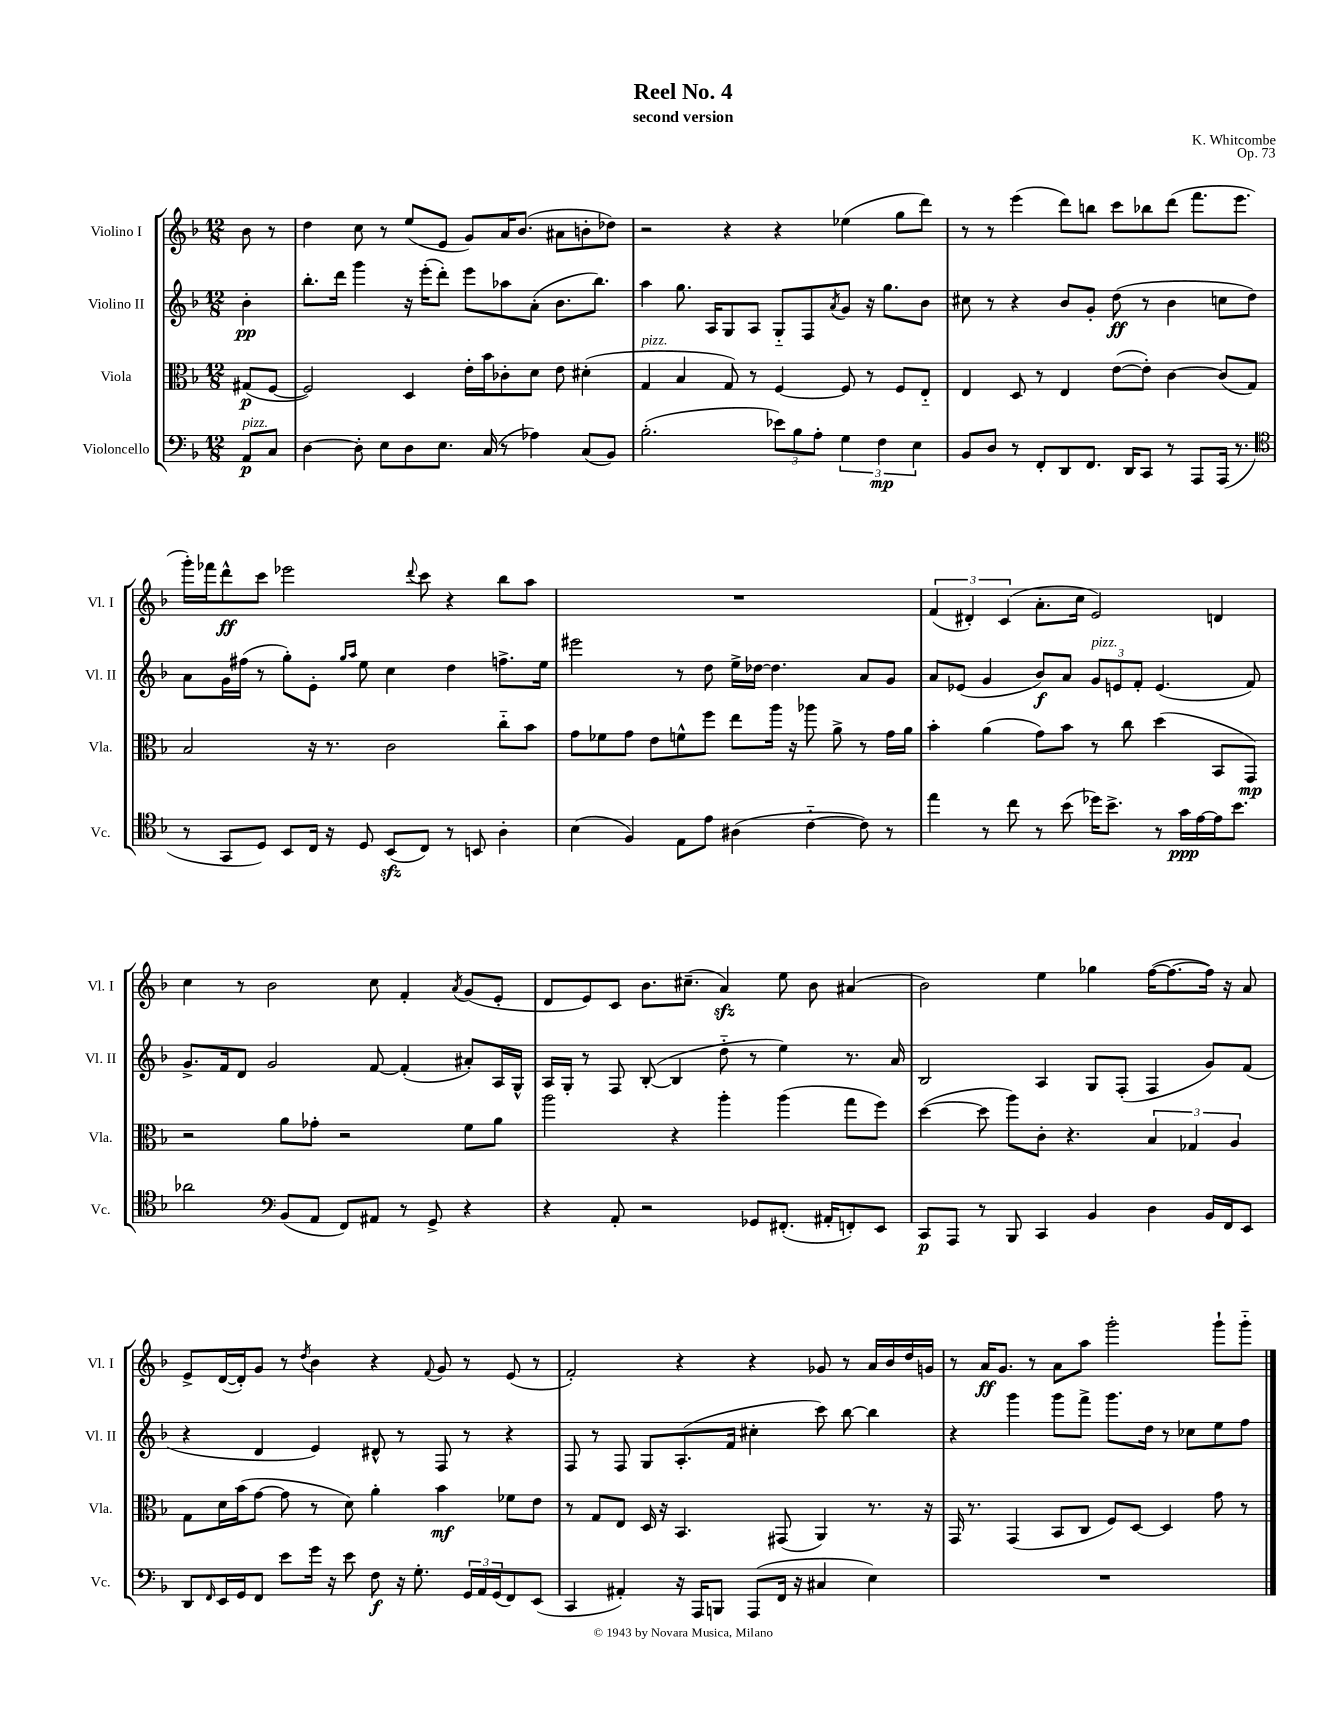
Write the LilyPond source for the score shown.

\header { title = "Reel No. 4" composer = "K. Whitcombe" subtitle = "second version" opus = "Op. 73" }
<<
\new StaffGroup <<
\new Staff = "s0" \with { instrumentName = "Violino I" shortInstrumentName = "Vl. I" } {
    \clef treble \key f \major \numericTimeSignature \time 12/8 \partial 4
    bes'8 r8 |
    d''4 c''8 r8 e''8( e'8 g'8) a'16 bes'8.( ais'8 b'8-. des''8) |
    r2 r4 r4 ees''4( g''8 d'''8) |
    r8 r8 e'''4( d'''8) b''8 c'''8 bes''8 d'''8( f'''8. e'''8. |
    g'''16-.) fes'''16 d'''8-^\ff c'''8 ees'''2 \appoggiatura { d'''8 } c'''8 r4 bes''8 a''8 |
    R1. |
    \tuplet 3/2 { f'4( dis'4-.) c'4( } a'8.-. c''16 e'2) d'4 |
    c''4 r8 bes'2 c''8 f'4-. \acciaccatura { a'8 } g'8( e'8-. |
    d'8 e'8) c'8 bes'8. cis''8.--( a'4\sfz) e''8 bes'8 ais'4( |
    bes'2) e''4 ges''4 f''16~( f''8.~ f''16) r16 a'8 |
    e'8-> d'16~( d'16-.) g'8 r8 \acciaccatura { d''8 } bes'4 r4 \appoggiatura { f'8 } g'8 r8 e'8( r8 |
    f'2-.) r4 r4 ges'8 r8 a'16 bes'16 d''16 g'16 |
    r8 a'16\ff g'8. r8 a'8 a''8 g'''2-. g'''8-! g'''8-_ \bar "|." |
}
\new Staff = "s1" \with { instrumentName = "Violino II" shortInstrumentName = "Vl. II" } {
    \clef treble \key f \major \numericTimeSignature \time 12/8 \partial 4
    bes'4-.\pp |
    bes''8.-. d'''16 g'''4 r16 e'''16-.( d'''8-.) e'''8 aes''8 a'8-.( bes'8. bes''8.) |
    a''4 g''8. a16 g8 a8 g8-_ f8 \acciaccatura { a'8 } g'8 r16 g''8. bes'8 |
    cis''8 r8 r4 bes'8 g'8-. d''8\ff( r8 bes'4 c''8 d''8) |
    a'8 g'16 fis''16( r8 g''8-.) e'8-. \grace { g''16 a''16 } e''8 c''4 d''4 f''8.-> e''16 |
    eis'''2 r8 d''8 e''16-> des''16~ des''4. a'8 g'8 |
    a'8 ees'8( g'4 bes'8\f) a'8 \tuplet 3/2 { g'8^\markup { \italic "pizz." } e'8 f'8-. } e'4.( f'8) |
    g'8.-> f'16 d'8 g'2 f'8~ f'4-.( ais'8-.) a16 g16-^ |
    a16 g16-. r8 f8 bes8~-.( bes4 d''8-_ r8 e''4) r8. a'16 |
    bes2 a4 g8 f8-.( f4 g'8) f'8( |
    r4 d'4 e'4) dis'8-^ r8 f8 r8 r4 |
    f8 r8 f8 g8 a8.-.( f'16 cis''4-. c'''8) bes''8~ bes''4 |
    r4 g'''4 g'''8 f'''8-> g'''8. d''16 r8 ces''8 e''8 f''8 \bar "|." |
}
\new Staff = "s2" \with { instrumentName = "Viola" shortInstrumentName = "Vla." } {
    \clef alto \key f \major \numericTimeSignature \time 12/8 \partial 4
    gis8\p( f8~ |
    f2) d4 e'16-. bes'16 ces'8-. d'8 e'8 dis'4-.( |
    g4^\markup { \italic "pizz." } bes4 g8) r8 f4~ f8 r8 f8 e8-_ |
    e4 d8 r8 e4 e'8~( e'8-.) c'4~ c'8( g8) |
    bes2 r16 r8. c'2 c''8-_ bes'8 |
    g'8 fes'8 g'8 e'8 f'8-^ f''8 e''8 a''16 r16 aes''8 a'8-> r8 g'16 a'16 |
    bes'4-. a'4( g'8) bes'8 r8 c''8 d''4( bes,8 g,8\mp) |
    r2 a'8 ges'8-. r2 f'8 a'8 |
    a''2 r4 a''4-. a''4( g''8 f''8) |
    d''4~( d''8 a''8) c'8-. r4. \tuplet 3/2 { bes4 ges4 a4 } |
    g8 d'16 bes'16( g'8~ g'8 r8 d'8) a'4-. bes'4\mf fes'8 e'8 |
    r8 g8 e8 d16 r16 bes,4. gis,8( a,4) r8. r16 |
    g,16 r8. g,4( bes,8 c8 f8) d8~ d4 g'8 r8 \bar "|." |
}
\new Staff = "s3" \with { instrumentName = "Violoncello" shortInstrumentName = "Vc." } {
    \clef bass \key f \major \numericTimeSignature \time 12/8 \partial 4
    a,8\p^\markup { \italic "pizz." } c8 |
    d4~ d8-. e8 d8 e8. c16( r8 aes4) c8( bes,8) |
    bes2.-.( \tuplet 3/2 { ees'8) bes8 a8-. } \tuplet 3/2 { g4 f4\mp e4 } |
    bes,8 d8 r8 f,8-. d,8 f,8. d,16 c,8 r8 a,,8 a,,16( r8. |
    \clef tenor r8 g,8 d8) bes,8 c16 r16 d8 bes,8\sfz( c8) r8 b,8 a4-. |
    bes4( f4) e8 e'8 ais4( c'4~-_ c'8) r8 |
    e''4 r8 c''8 r8 bes'8( des''16) bes'8.-> r8 g'16\ppp e'16~ e'16 bes'8. |
    aes'2 \clef bass bes,8( a,8 f,8) ais,8 r8 g,8-> r4 |
    r4 a,8-. r2 ges,8 fis,8.-.( ais,16-. f,8-.) e,8 |
    c,8\p a,,8 r8 bes,,8 c,4 bes,4 d4 bes,16 f,16 e,8 |
    d,8 \grace { f,16 } e,16 g,16 f,8 e'8 g'16 r16 e'8 f8\f r16 g8.-. \tuplet 3/2 { g,16 a,16 g,16( } f,8) e,8( |
    c,4 ais,4-.) r16 a,,16 b,,8 a,,8( f,16 r16 cis4 e4) |
    R1. \bar "|." |
}
>>
>>
\layout { \context { \Score \remove "Bar_number_engraver" } }
